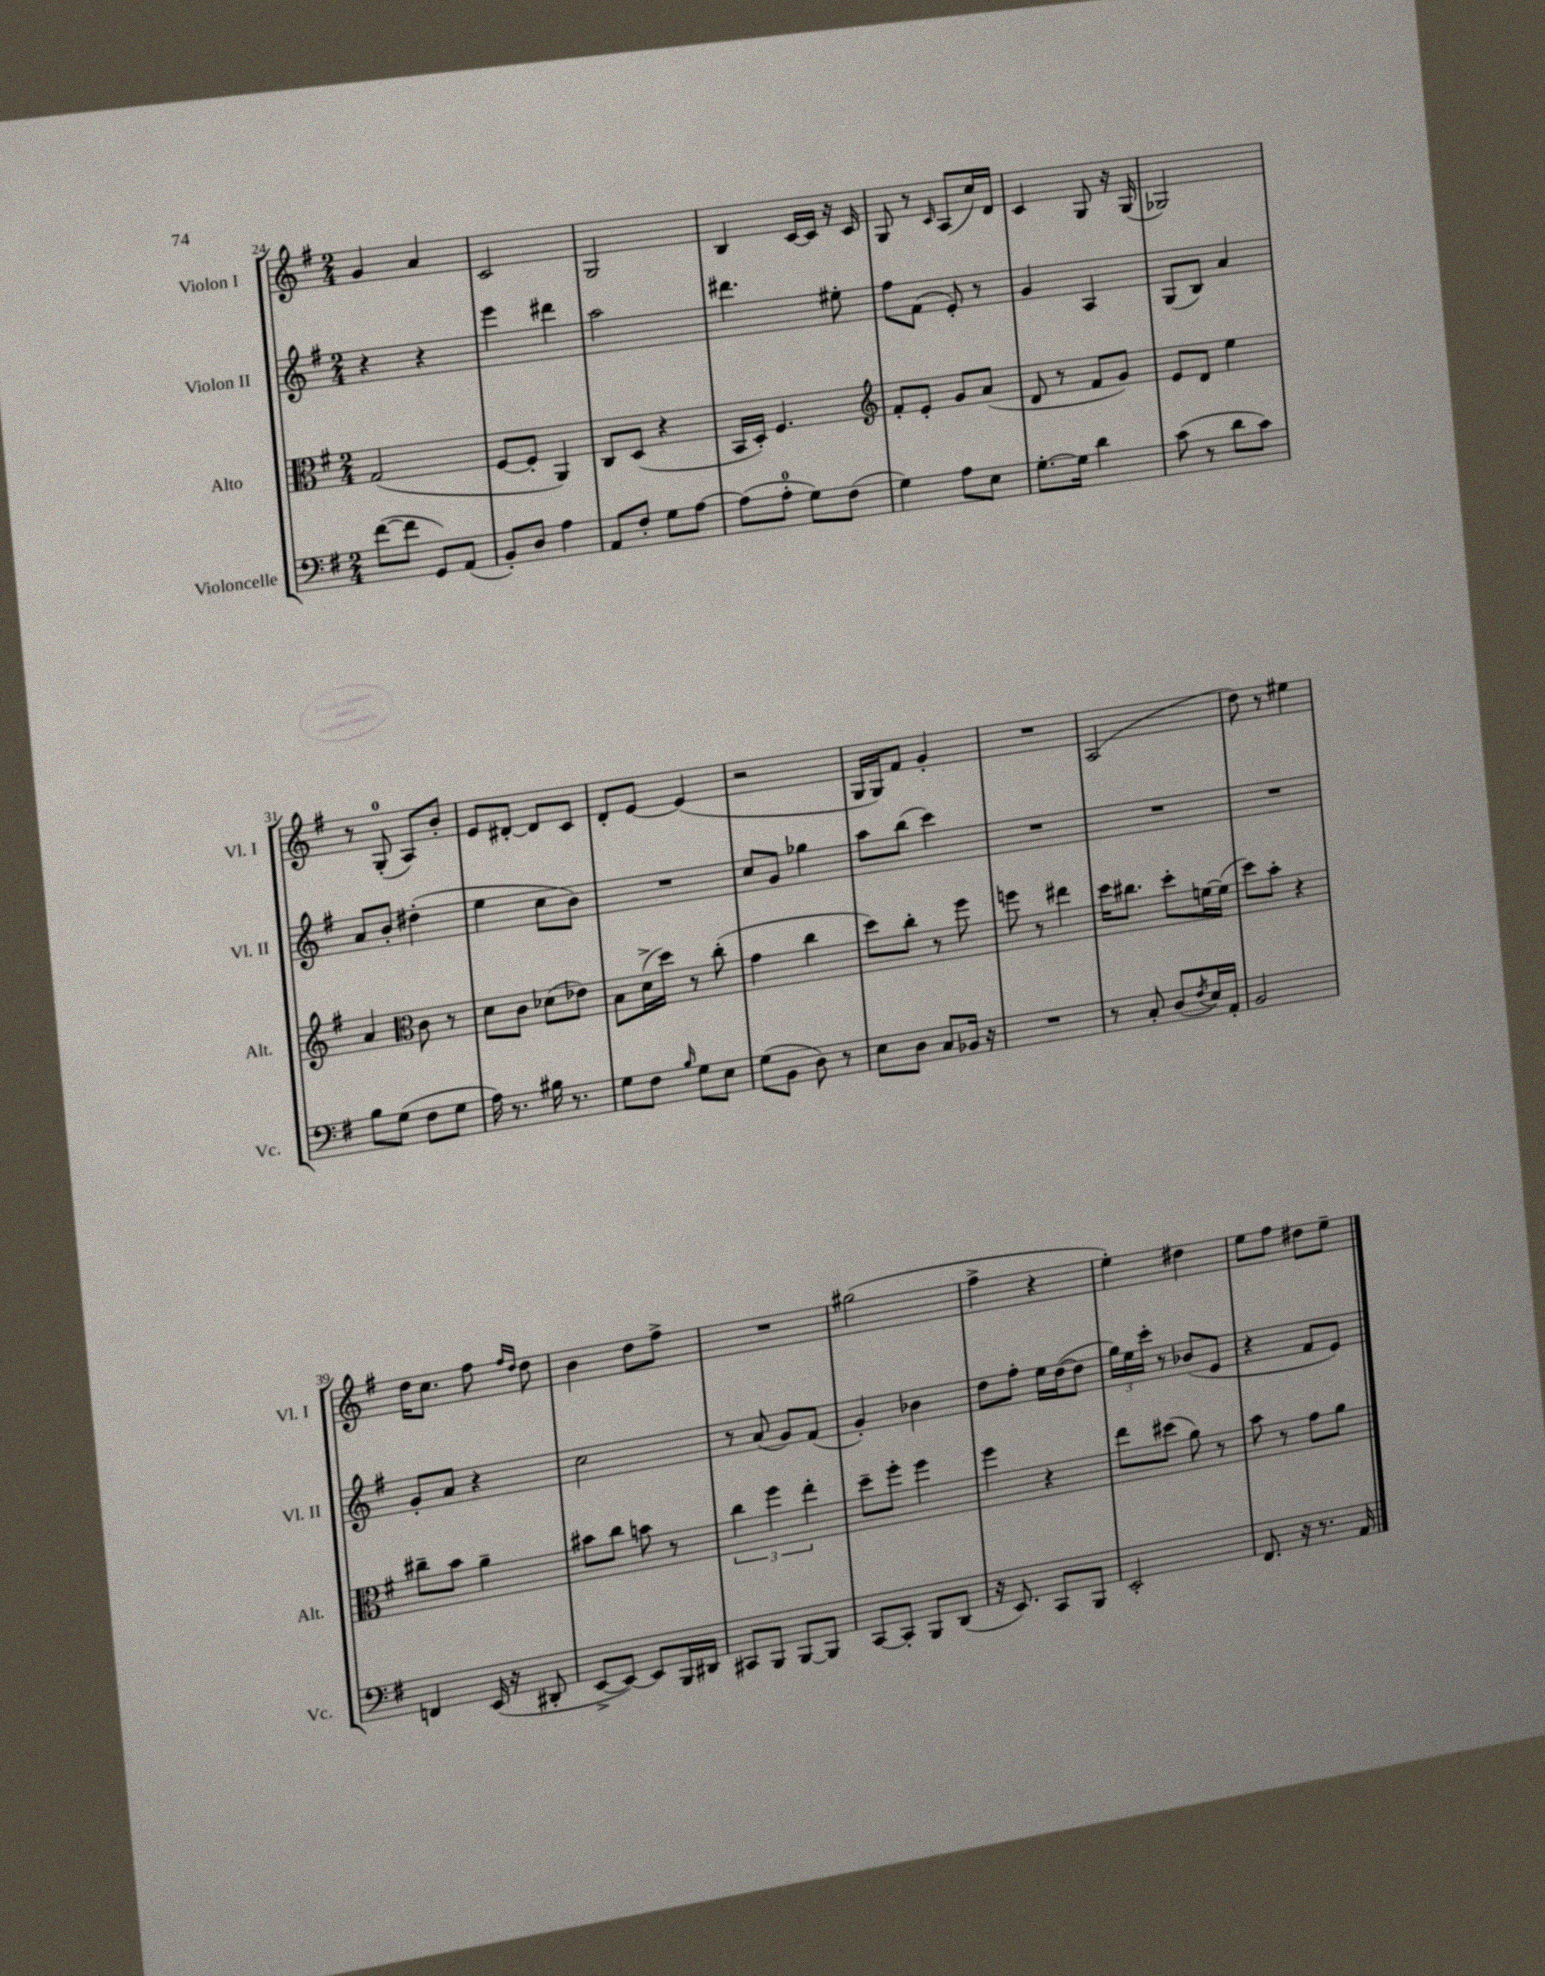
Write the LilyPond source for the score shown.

<<
\new StaffGroup <<
\new Staff = "s0" \with { instrumentName = "Violon I" shortInstrumentName = "Vl. I" } {
    \clef treble \key g \major \numericTimeSignature \time 2/4
    g'4 a'4 |
    c'2 |
    g2 |
    b4 c'16~ c'16 r16 c'16 |
    g8 r8 \grace { c'16 } a8( c''16) d'16 |
    c'4 g8 r16 g16( |
    ges2) |
    r8 g8-0-.( a8) b'8-. |
    e'8 dis'8~-. dis'8 c'8 |
    d'8-. e'8~ e'4( |
    r2 |
    g16 g16) fis'8 g'4-. |
    R2 |
    a2( |
    d''8) r8 eis''4 |
    d''16 c''8. fis''8 \grace { fis''16 d''16 } d''8 |
    b'4 d''8 fis''8-> |
    R2 |
    gis''2( |
    fis''4-> r4 |
    e''4-.) dis''4 |
    e''8 fis''8 dis''8 e''8-- \bar "|." |
}
\new Staff = "s1" \with { instrumentName = "Violon II" shortInstrumentName = "Vl. II" } {
    \clef treble \key g \major \numericTimeSignature \time 2/4
    r4 r4 |
    e'''4 dis'''4 |
    a''2 |
    dis'''4. eis''8-. |
    fis''8 fis'8( e'8-.) r8 |
    g'4 a4 |
    g8( b8) a'4 |
    a'8 b'8-. dis''4-.( |
    e''4 c''8 b'8) |
    R2 |
    c''8 g'8 ges''4 |
    a''8 b''8( c'''4) |
    R2 |
    R2 |
    R2 |
    g'8-. a'8 r4 |
    c''2 |
    r8 a'8( g'8) fis'8( |
    g'4-.) bes'4 |
    d''8 fis''8-. e''16 d''16~( d''8 |
    \tuplet 3/2 { g''16) e''16 c'''16-. } r8 bes'8( e'8 |
    r4 fis'8 e'8) \bar "|." |
}
\new Staff = "s2" \with { instrumentName = "Alto" shortInstrumentName = "Alt." } {
    \clef alto \key g \major \numericTimeSignature \time 2/4
    g2( |
    fis8~ fis8-. a,4) |
    c8 d8( r4 |
    b,16 d16-.) fis4. |
    \clef treble fis'8-. e'8-. g'8 a'8( |
    d'8 r8 fis'8 g'8) |
    e'8 d'8 e''4 |
    a'4 \clef alto c'8 r8 |
    d'8 c'8 des'8( ees'8) |
    b8 d'16->( d''16) r8 c''8-.( |
    g'4 c''4 |
    d''8) c''8-. r8 fis''8 |
    f''8 r8 eis''4 |
    d''16 cis''8. d''8-. f'16~ f'16( |
    d''8) b'8-. r4 |
    cis''8-- b'8 a'4-- |
    bis'8 c''8 b'8 r8 |
    \tuplet 3/2 { c''4 fis''4 e''4-. } |
    d''8-- fis''8-. fis''4 |
    fis''4 r4 |
    e''8 dis''8( a'8) r8 |
    b'8 r8 g'8 a'8 \bar "|." |
}
\new Staff = "s3" \with { instrumentName = "Violoncelle" shortInstrumentName = "Vc." } {
    \clef bass \key g \major \numericTimeSignature \time 2/4
    fis'8~( fis'8 g,8) a,8( |
    b,8-.) d8 a4 |
    a,8 fis8-. g8 a8~ |
    a8( a8-0-. g8) fis8( |
    g4) a8 e8 |
    g8.~-. g16 d'4 |
    c'8( r8 d'8 c'8) |
    b8 g8( fis8 g8 |
    a16) r8. bis16 r8. |
    g8 fis8 \grace { b16 } g8 e8 |
    g8( b,8 d8) r8 |
    e8 d8 c8 bes,16 r16 |
    R2 |
    r8 c8-. d8( \acciaccatura { fis8 } e16) a,16-. |
    b,2 |
    f,4 e,16( r16 dis,8-. |
    e,8~-> e,8~) e,8 b,,16 dis,16 |
    cis,8 b,,8 b,,8~ b,,8 |
    c,8~ c,8-. b,,8 d,8( |
    r16 e,8.) c,8 b,,8 |
    e,2-. |
    fis,8. r16 r8. a,16 \bar "|." |
}
>>
>>
\layout { \context { \Score currentBarNumber = #24 } }
